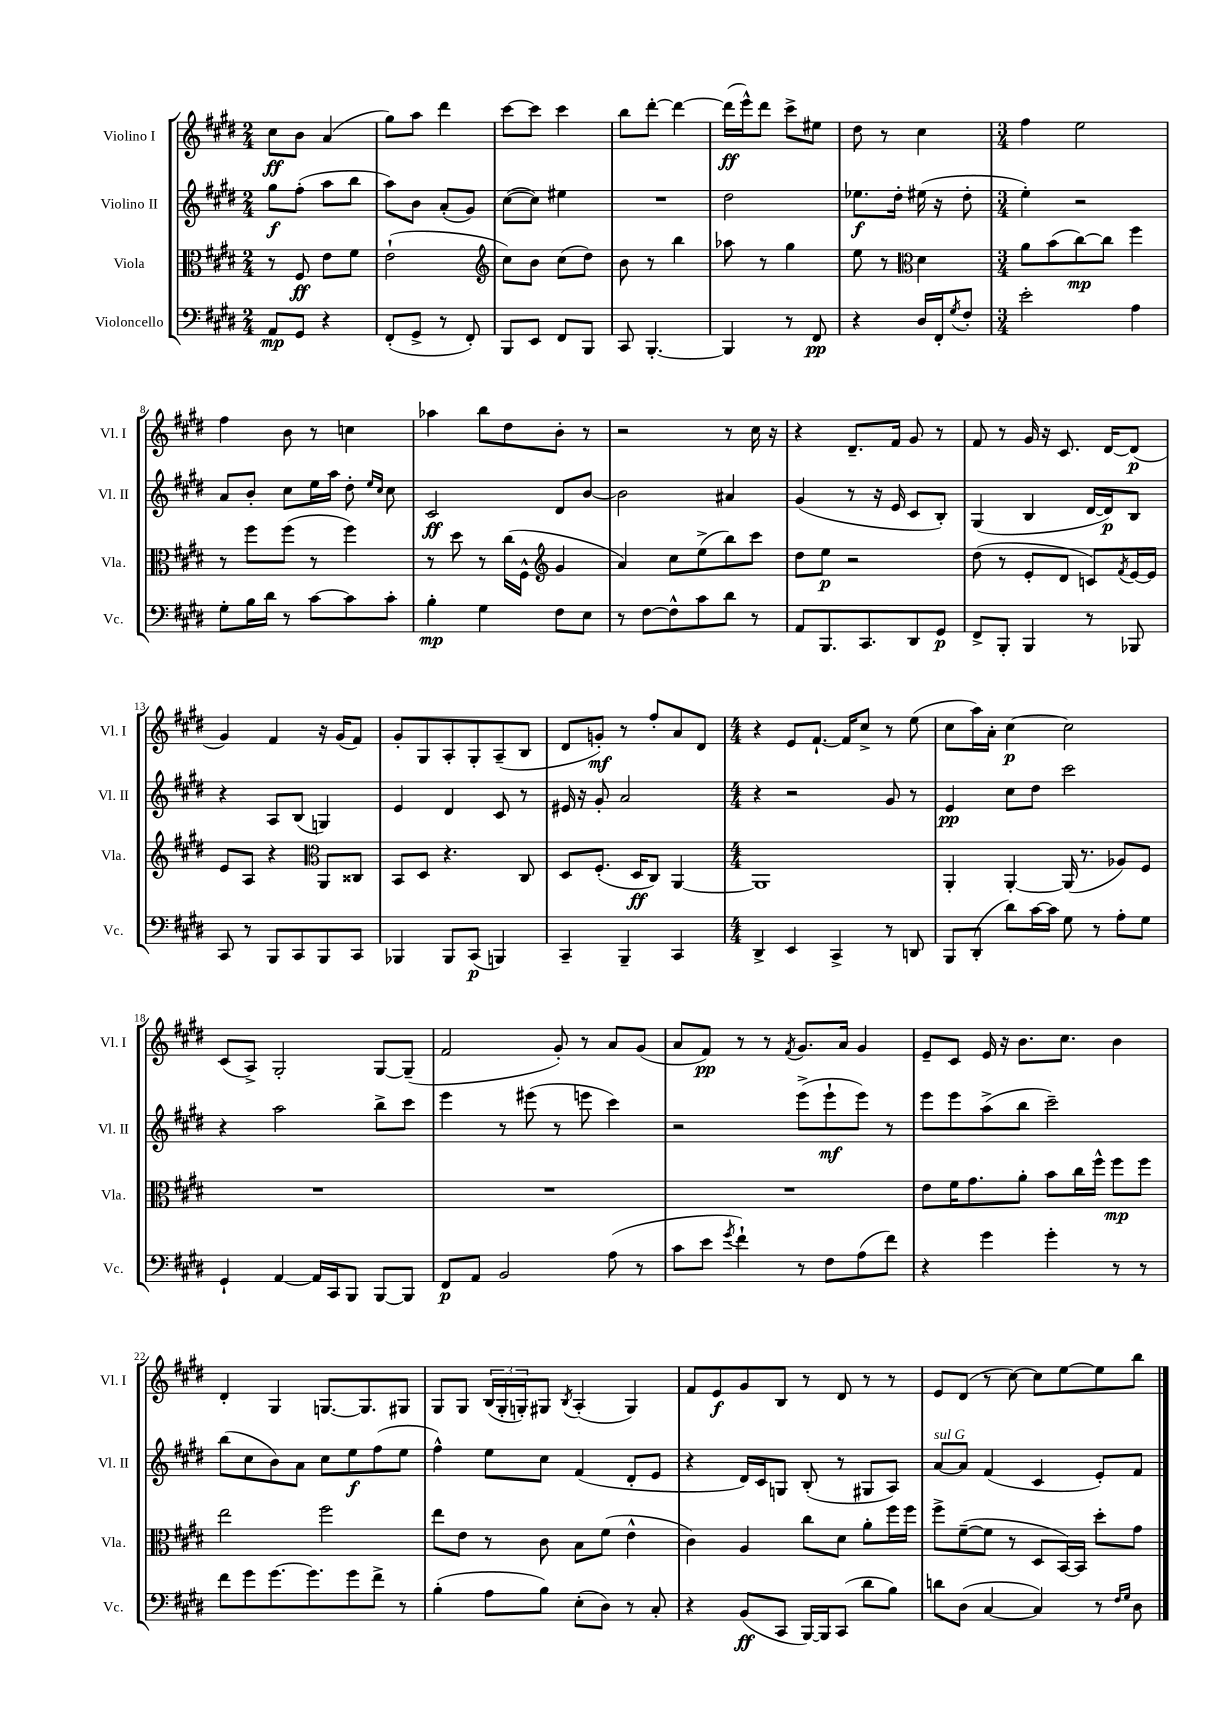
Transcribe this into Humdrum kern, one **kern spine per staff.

**kern	**kern	**kern	**kern
*staff4	*staff3	*staff2	*staff1
*clefF4	*clefC3	*clefG2	*clefG2
*k[f#c#g#d#]	*k[f#c#g#d#]	*k[f#c#g#d#]	*k[f#c#g#d#]
*M2/4	*M2/4	*M2/4	*M2/4
8AA	8r	8gg#	8cc#
8GG#	8F#	(8ff#'	8b
4r	8e	8aa	(4a
.	8f#	8bb	.
=	=	=	=
(8FF#'	(2e`	8aa)	8gg#)
8GG#^	.	8b	8aa
8r	.	(8a'	4ddd#
8FF#')	.	8g#)	.
=	=	=	=
*	*clefG2	*	*
8BBB	8cc#)	([8cc#	[8ccc#
8EE	8b	8cc#])	8ccc#]
8FF#	(8cc#	4ee#	4ccc#
8BBB	8dd#)	.	.
=	=	=	=
8CC#	8b	2r	8bb
[4.BBB'	8r	.	[8ddd#'
.	4bb	.	4ddd#_
=	=	=	=
4BBB]	8aa-	2dd#	(16ddd#]
.	.	.	16eee^^)
.	8r	.	8ddd#
8r	4gg#	.	8ccc#^
8FF#	.	.	8ee#
=	=	=	=
4r	8ee	8.ee-	8dd#
.	8r	.	8r
.	.	16dd#'	.
*	*clefC3	*	*
16D#	4d#	(16ee#	4cc#
16FF#'	.	16r	.
8qG#	.	.	.
8F#'	.	8dd#'	.
=	=	=	=
*M3/4	*M3/4	*M3/4	*M3/4
2e'	8a	4ee')	4ff#
.	(8b	.	.
.	[8cc#)	2r	2ee
.	8cc#]	.	.
4A	4ff#	.	.
=	=	=	=
8G#'	8r	8a	4ff#
16B	8ff#	8b'	.
16d#	.	.	.
8r	(8ff#	8cc#	8b
[8c#	8r	16ee	8r
.	.	16aa	.
8c#]	4ff#)	8dd#'	4cc
.	.	16qqee	.
.	.	16qqcc#	.
8c#'	.	8cc#	.
=	=	=	=
4B'	8r	2c#	4aa-
.	8dd#	.	.
4G#	8r	.	8bb
.	(16cc#	.	8dd#
.	16F#^^	.	.
*	*clefG2	*	*
8F#	4g#	8d#	8b'
8E	.	[8b	8r
=	=	=	=
8r	4a)	2b]	2r
[8F#	.	.	.
8F#^^]	8cc#	.	.
8c#	(8ee^	.	.
8d#	8bb)	4a#	8r
8r	8ccc#	.	16cc#
.	.	.	16r
=	=	=	=
8AA	8dd#	(4g#	4r
8.BBB	8ee	.	.
.	2r	8r	8.d#~
8.CC#	.	.	.
.	.	16r	.
.	.	16e	16f#
8DD#	.	8c#	8g#
8GG#	.	8B')	8r
=	=	=	=
8FF#^	(8dd#	(4G#	8f#
8BBB'	8r	.	8r
4BBB	8e'	4B	16g#
.	.	.	16r
.	8d#	.	8.c#
8r	8c)	[16d#	.
.	.	16d#])	[16d#
.	8qf#	.	.
8BBB-	[16e	8B	(8d#]
.	16e]	.	.
=	=	=	=
8CC#	8e	4r	4g#)
8r	8A	.	.
8BBB	4r	8A	4f#
8CC#	.	(8B	.
*	*clefC3	*	*
8BBB	8AA	4G)	16r
.	.	.	(16g#
8CC#	8C##	.	8f#)
=	=	=	=
4BBB-	8BB	4e	8g#'
.	8D#	.	8G#
8BBB-	4.r	4d#	8A'
(8CC#	.	.	8G#'
4BBB)	.	8c#	(8A~
.	8C#	8r	8B
=	=	=	=
4CC#~	8D#	16e#	8d#
.	.	16r	.
.	(8.F#'	8g#'	8g')
4BBB~	.	2a	8r
.	16D#	.	.
.	8C#)	.	8ff#'
4CC#	[4AA	.	8a
.	.	.	8d#
=	=	=	=
*M4/4	*M4/4	*M4/4	*M4/4
4DD#^	1AA]	4r	4r
4EE	.	2r	8e
.	.	.	[8.f#`
4CC#^	.	.	.
.	.	.	16f#]
.	.	.	8cc#^
8r	.	8g#	8r
8DD	.	8r	(8ee
=	=	=	=
8BBB	4AA'	4e	8cc#
(8DD#'	.	.	16aa)
.	.	.	16a'
8d#)	[4AA'	8cc#	[4cc#
[16c#	.	8dd#	.
16c#]	.	.	.
8G#	(16AA]	2ccc#	2cc#]
.	8.r	.	.
8r	.	.	.
8A'	8A-)	.	.
8G#	8F#	.	.
=	=	=	=
4GG#`	1r	4r	(8c#
.	.	.	8A^)
[4AA	.	2aa	2G#'
16AA]	.	.	.
16CC#	.	.	.
8BBB	.	.	.
[8BBB	.	8bb^	[8G#
8BBB]	.	8ccc#	(8G#~]
=	=	=	=
8FF#	1r	4eee	2f#
8AA	.	.	.
2BB	.	8r	.
.	.	(8eee#	.
.	.	8r	8g#')
.	.	8eee	8r
(8A	.	4ccc#)	8a
8r	.	.	(8g#
=	=	=	=
8c#	1r	2r	8a
8e	.	.	8f#)
8qg#	.	.	.
4f#`)	.	.	8r
.	.	.	8r
.	.	.	8qf#
8r	.	(8eee^	8.g#
8F#	.	8eee`	.
.	.	.	16a
(8A	.	8eee)	4g#
8f#)	.	8r	.
=	=	=	=
4r	8e	8eee	8e~
.	16f#	8eee	8c#
.	8.g#	.	.
4g#	.	(8aa^	16e
.	.	.	16r
.	8a'	8bb	8.b
4g#'	8b	2ccc#~)	.
.	.	.	8.cc#
.	16cc#	.	.
.	16ff#^^	.	.
8r	8ff#	.	4b
8r	8ff#	.	.
=	=	=	=
8f#	2ee	(8bb	4d#'
8g#	.	8cc#	.
[8.g#	.	8b)	4G#
.	.	8a	.
8.g#]	.	.	.
.	2ff#	8cc#	[8.G
8g#	.	8ee	.
.	.	.	8.G]
8f#^	.	(8ff#	.
8r	.	8ee	8G#
=	=	=	=
(4B'	8ee	4ff#^^)	8G#
.	8e	.	8G#
8A	8r	8ee	(24B
.	.	.	24G#'
.	.	.	24G')
8B)	8c#	8cc#	8G#
.	.	.	8qB
(8E'	8B	(4f#	(4A'
8D#)	(8f#	.	.
8r	4e^^	8d#'	4G#)
8C#'	.	8e	.
=	=	=	=
4r	4c#)	4r	8f#
.	.	.	8e
(8BB	4A	16d#)	8g#
.	.	16c#	.
8CC#	.	8G	8B
[16BBB)	8cc#	(8B'	8r
16BBB]	.	.	.
(8CC#	8d#	8r	8d#
8d#	8a'	8G#	8r
8B)	16ff#	8A)	8r
.	16ff#	.	.
=	=	=	=
8d	8ff#^	[8a	8e
(8D#	([8f#~	8a]	(8d#
[4C#	8f#]	(4f#	8r
.	8r	.	[8cc#)
4C#])	8D#	4c#	8cc#]
.	[16BB)	.	[8ee
.	16BB]	.	.
8r	8dd#'	8e')	8ee]
16qqF#	.	.	.
16qqG#	.	.	.
8D#	8g#	8f#	8bb
==	==	==	==
*-	*-	*-	*-
